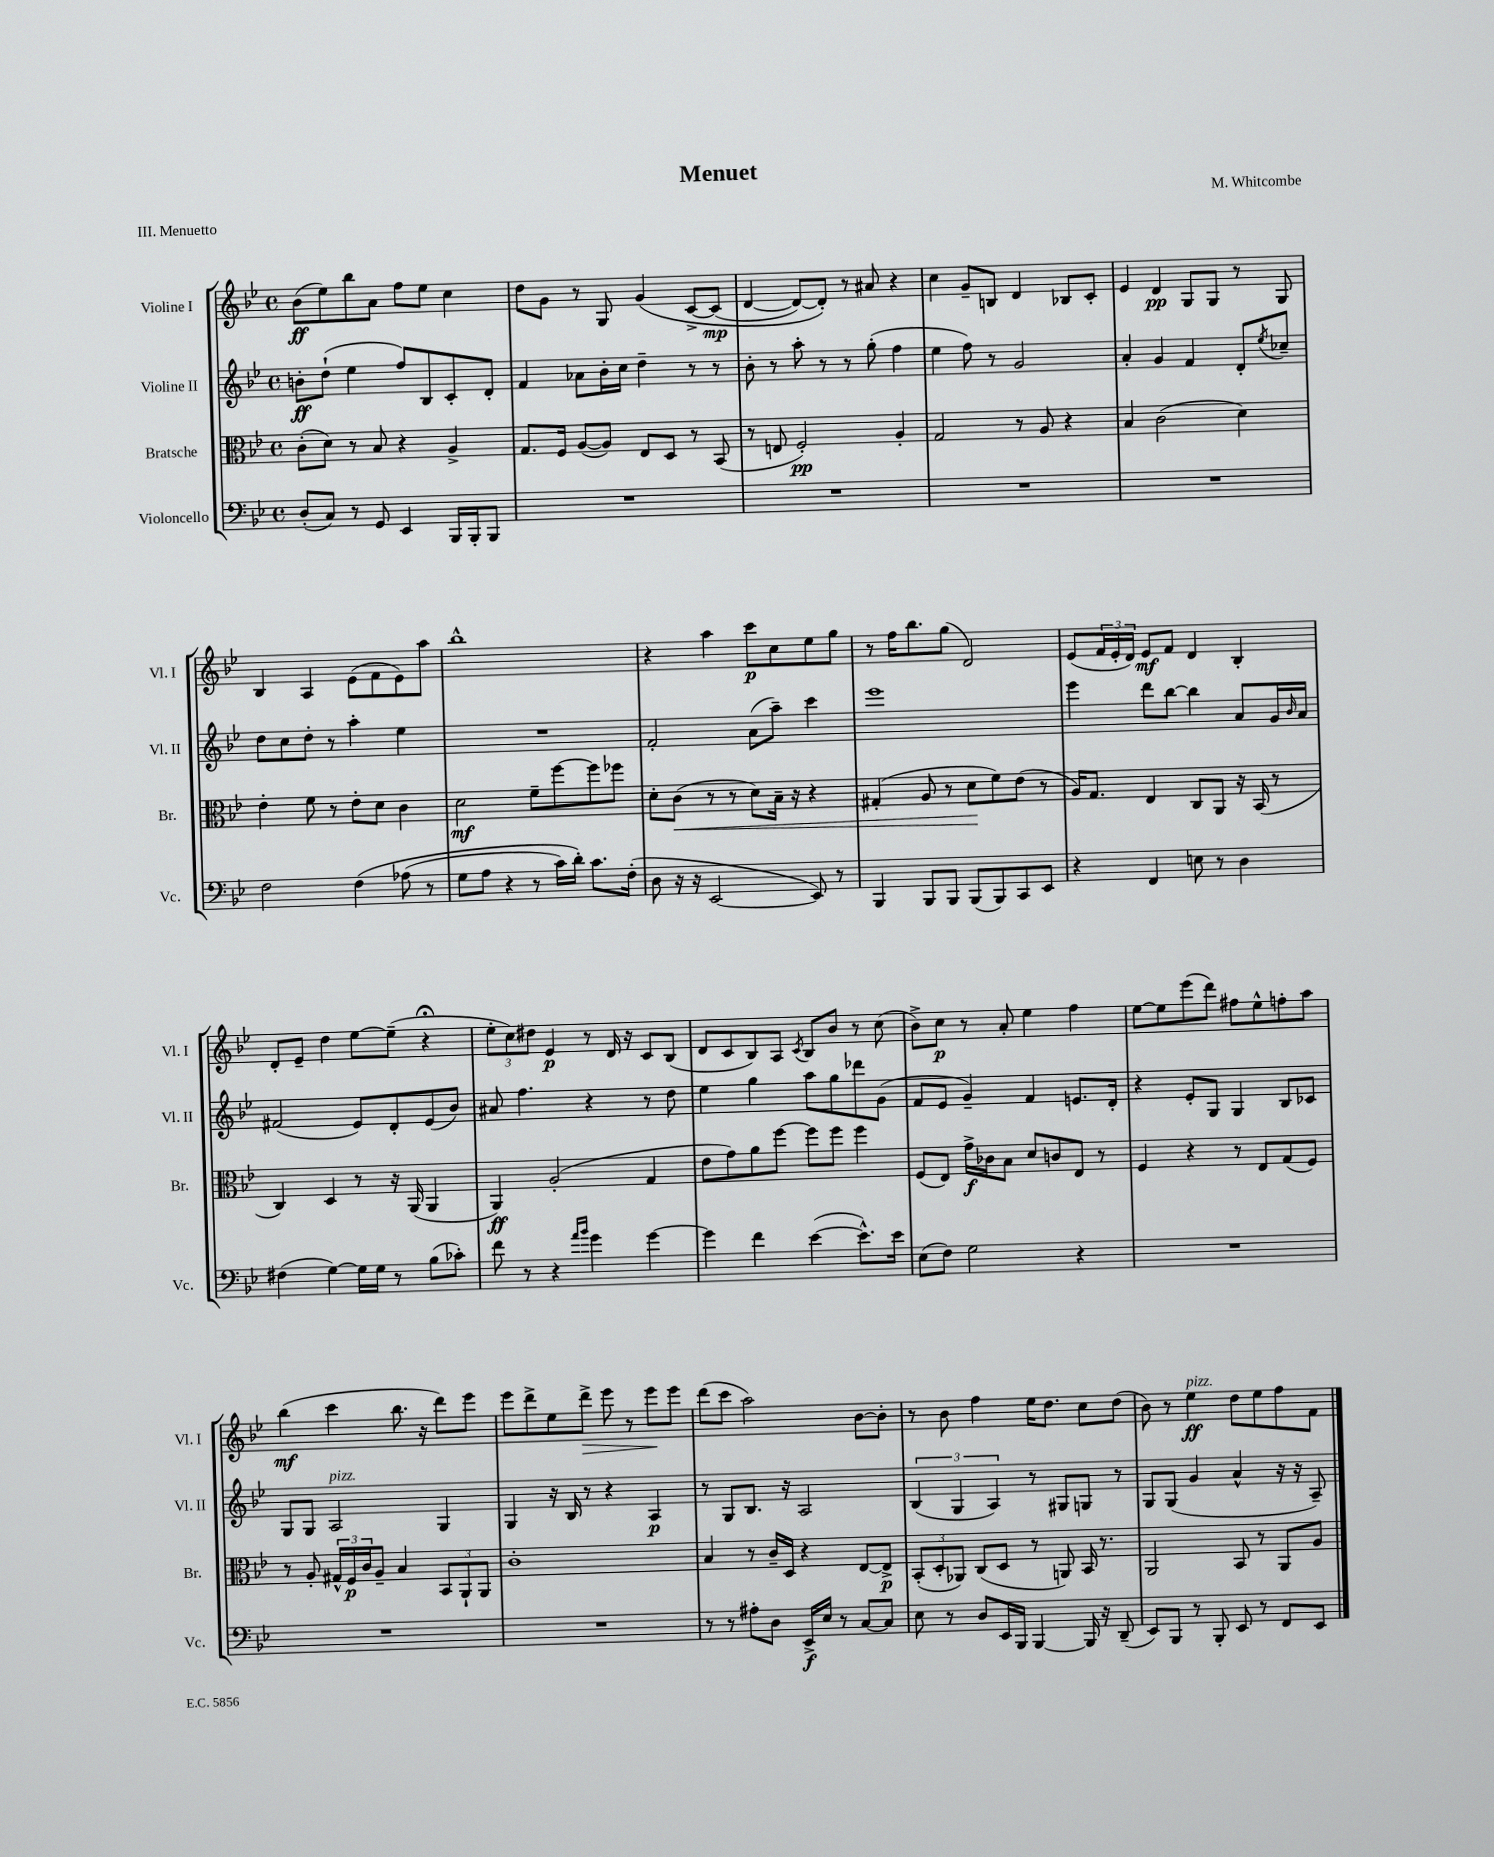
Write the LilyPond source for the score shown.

\header { title = "Menuet" composer = "M. Whitcombe" piece = "III. Menuetto" }
<<
\new StaffGroup <<
\new Staff = "s0" \with { instrumentName = "Violine I" shortInstrumentName = "Vl. I" } {
    \clef treble \key bes \major \defaultTimeSignature \time 4/4
    bes'8\ff( ees''8) bes''8 a'8 f''8 ees''8 c''4 |
    d''8 g'8 r8 g8 g'4\( c'8~-> c'8\mp( |
    d'4~ d'8~) d'8-.\) r8 ais'8 r4 |
    c''4 g'8-- b8 d'4 bes8 c'8-. |
    ees'4 d'4\pp g8 g8 r8 g8 |
    bes4 a4 ees'8( f'8 ees'8) a''8 |
    bes''1-^ |
    r4 a''4 c'''8\p c''8 ees''8 g''8 |
    r8 f''16 bes''8. g''8( d'2) |
    ees'8( \tuplet 3/2 { f'16 ees'16-. d'16) } ees'8\mf f'8 d'4 bes4-. |
    d'8-. ees'8-- d''4 ees''8~ ees''8--( r4\fermata |
    \tuplet 3/2 { ees''8-. c''8) dis''8 } ees'4\p r8 d'16 r16 c'8 bes8( |
    d'8 c'8 bes8) a8 \acciaccatura { c'8 } bes8 bes'8 r8 c''8( |
    bes'8->) c''8\p r8 a'8-. ees''4 f''4 |
    ees''8~ ees''8 ees'''8( d'''8) fis''8 ees''8-^ f''8-. a''8 |
    bes''4\mf( c'''4 bes''8. r16 d'''8) ees'''8 |
    ees'''8 d'''8-> ees''8 d'''8->\> ees'''8 r8 ees'''8\! ees'''8 |
    d'''8( c'''8 a''2) bes'8~ bes'8-. |
    r8 bes'8 f''4 ees''16 d''8. c''8 d''8( |
    bes'8) r8 ees''4\ff^\markup { \italic "pizz." } d''8 ees''8 f''8 f'8 \bar "|." |
}
\new Staff = "s1" \with { instrumentName = "Violine II" shortInstrumentName = "Vl. II" } {
    \clef treble \key bes \major \defaultTimeSignature \time 4/4
    b'8-.\ff d''8-!( ees''4 f''8) bes8 c'8-. d'8-. |
    f'4 aes'8 bes'16-. c''16 d''4-- r8 r8 |
    bes'8-. r8 a''8-. r8 r8 g''8-.( f''4 |
    ees''4 f''8) r8 g'2 |
    a'4-. g'4 f'4 d'8-. \acciaccatura { ees''8 } ces''8-- |
    d''8 c''8 d''8-. r8 a''4-. ees''4 |
    R1 |
    f'2-. a'8( a''8--) c'''4 |
    ees'''1 |
    ees'''4 d'''8 bes''8~ bes''4 a'8 g'16 \grace { bes'16 } a'16 |
    fis'2( ees'8) d'8-. ees'8( bes'8) |
    ais'8 f''4. r4 r8 d''8 |
    ees''4 g''4 a''8 g''8 des'''8 g'8( |
    f'8 ees'8 g'4--) f'4 e'8. d'16-. |
    r4 ees'8-. g8 g4 bes8 ces'8 |
    g8 g8 a2^\markup { \italic "pizz." } g4 |
    g4 r16 bes16 r8 r4 a4\p |
    r8 g8 bes8. r16 a2 |
    \tuplet 3/2 { bes4( g4 a4) } r8 gis8 g8 r8 |
    g8 g8( g'4 a'4-^ r16 r16 a8--) \bar "|." |
}
\new Staff = "s2" \with { instrumentName = "Bratsche" shortInstrumentName = "Br." } {
    \clef alto \key bes \major \defaultTimeSignature \time 4/4
    c'8-.( d'8) r8 bes8 r4 a4-> |
    g8. f16 a8~( a8) ees8 d8 r8 bes,8( |
    r8 e8 f2-.\pp) a4-. |
    g2 r8 a8 r4 |
    bes4 c'2( d'4) |
    ees'4-. f'8 r8 ees'8-. d'8 c'4 |
    d'2\mf f'8-- f''8~ f''8 fes''8 |
    d'8-. c'8\<( r8 r8 d'8) bes16-- r16 r4 |
    gis4-.( a8 r8 d'8\! f'8) ees'8( r8 |
    a16) g8. ees4 c8 a,8 r16 bes,16( r8 |
    c4) d4 r8 r16 a,16( a,4 |
    a,4\ff) a2-.( g4 |
    ees'8 g'8) a'8 f''8~ f''8 f''8 f''4 |
    f8( ees8) g'16->\f ces'16 bes8 d'8 c'8 ees8 r8 |
    f4 r4 r8 ees8 g8( f8) |
    r8 a8-. \tuplet 3/2 { gis16-^ f16\p c'16 } a8-- bes4 \tuplet 3/2 { bes,8 a,8-! a,8 } |
    c'1-. |
    bes4 r8 c'16-- d16 r4 ees8~ ees8->\p |
    \tuplet 3/2 { bes,8-.( d8-. aes,8) } c8( d8 r8 a,8) bes,16 r8. |
    a,2 bes,8 r8 a,8 a8 \bar "|." |
}
\new Staff = "s3" \with { instrumentName = "Violoncello" shortInstrumentName = "Vc." } {
    \clef bass \key bes \major \defaultTimeSignature \time 4/4
    d8-.( c8) r8 g,8 ees,4 bes,,16 bes,,16-. bes,,8 |
    R1 |
    R1 |
    R1 |
    R1 |
    f2 f4\( aes8( r8 |
    g8 a8 r4 r8 c'16) d'16-.\) c'8. f16-.( |
    d8 r16 r16 ees,2~ ees,8) r8 |
    bes,,4 bes,,8 bes,,8 bes,,8( bes,,8) c,8 ees,8 |
    r4 f,4 e8 r8 d4 |
    fis4( g4~) g16 g16 r8 bes8( ces'8-.) |
    f'8 r8 r4 \grace { a'16 bes'16 } g'4 g'4~ |
    g'4 f'4 ees'4~( ees'8.-^) ees'16 |
    ees8( f8) g2 r4 |
    R1 |
    R1 |
    R1 |
    r8 r8 ais8-. d8 ees,16->\f ees16 r8 c8~ c8 |
    ees8 r8 d8 ees,16 bes,,16 bes,,4~ bes,,16 r16 d,8--( |
    ees,8) bes,,8 r8 bes,,8-. ees,8 r8 f,8 ees,8 \bar "|." |
}
>>
>>
\layout { \context { \Score \remove "Bar_number_engraver" } }
